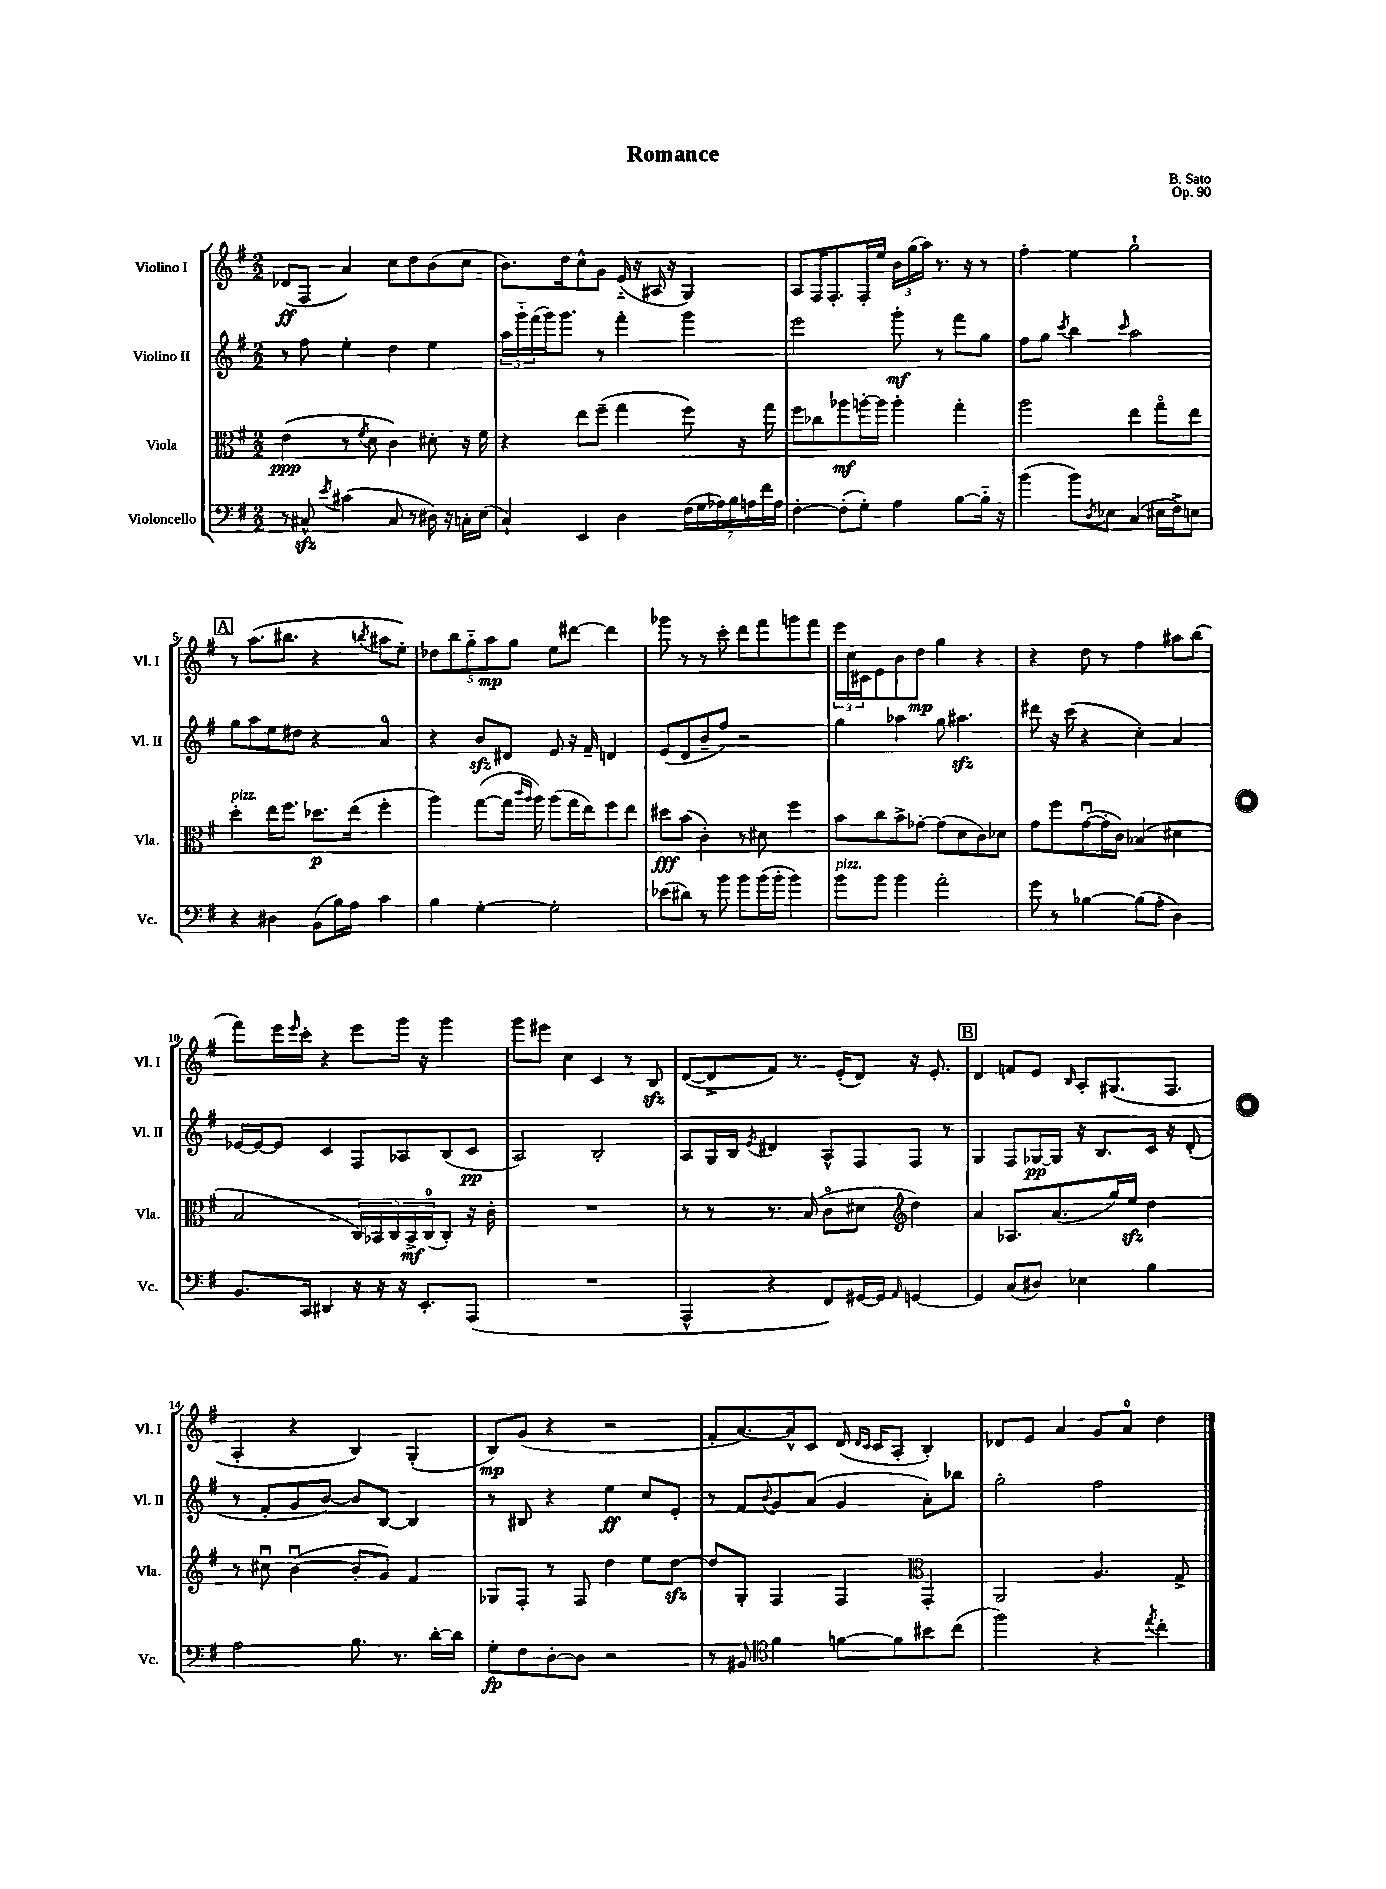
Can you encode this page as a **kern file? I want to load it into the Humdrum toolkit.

**kern	**dynam	**kern	**dynam	**kern	**dynam	**kern	**dynam
*part4	*part4	*part3	*part3	*part2	*part2	*part1	*part1
*staff4	*staff4	*staff3	*staff3	*staff2	*staff2	*staff1	*staff1
*I"Violoncello	*	*I"Viola	*	*I"Violino II	*	*I"Violino I	*
*I'Vc.	*	*I'Vla.	*	*I'Vl. II	*	*I'Vl. I	*
*clefF4	*	*clefC3	*	*clefG2	*	*clefG2	*
*k[f#]	*	*k[f#]	*	*k[f#]	*	*k[f#]	*
*M2/2	*	*M2/2	*	*M2/2	*	*M2/2	*
=1	=1	=1	=1	=1	=1	=1	=1
8r	.	(4e\	ppp	8r	.	(8d-X/L	ff
8C#Xzz^^/	.	.	.	8ff#\	.	8F#/J	.
8qe/	.	.	.	.	.	.	.
(4c#X\	.	8r	.	4ee'\	.	4a/)	.
.	.	8qf#/	.	.	.	.	.
.	.	8d\	.	.	.	.	.
8C#/	.	4c\)	.	4dd\	.	8cc\L	.
8r	.	.	.	.	.	8dd\	.
16D#X\)	.	8d#X'\	.	4ee\	.	(8b\	.
16r	.	.	.	.	.	.	.
16Cn'\LL	.	16r	.	.	.	8cc\J	.
(16E\JJ	.	16f#\	.	.	.	.	.
=2	=2	=2	=2	=2	=2	=2	=2
4C`/)	.	4r	.	24aa\LL	.	8.b\L)	.
.	.	.	.	24ggg\	.	.	.
.	.	.	.	(24fff#\	.	.	.
.	.	.	.	16ggg\J)	.	.	.
.	.	.	.	8.ggg\J	.	16dd\k	.
4EE/	.	8ee\L	.	.	.	8cc^^\	.
.	.	(8ff#~\J	.	8r	.	8g\J	.
4D\	.	4gg\	.	4fff#'\	.	(16e/	.
.	.	.	.	.	.	16r	.
.	.	.	.	.	.	16A#X/	.
.	.	.	.	.	.	16r	.
(28F#\LL	.	8ff#\)	.	4ggg\	.	4G/)	.
28G\	.	.	.	.	.	.	.
28A-X\)	.	.	.	.	.	.	.
28B\	.	.	.	.	.	.	.
.	.	16r	.	.	.	.	.
28An\	.	.	.	.	.	.	.
28f#\	.	.	.	.	.	.	.
.	.	16gg\	.	.	.	.	.
28A\JJ	.	.	.	.	.	.	.
=3	=3	=3	=3	=3	=3	=3	=3
[4F#'\	.	8ff#\L	.	2eee\	.	8A/L	.
.	.	8cc-X\	.	.	.	16F#/K	.
.	.	.	.	.	.	8.F#'/	.
(8F#'\L]	.	8aa-X\	mf	.	.	.	.
8G'\J)	.	[16aan'\L	.	.	.	16F#'/L	.
.	.	16aa\JJ]	.	.	.	16ee/JJ	.
4A\	.	4aa'\	.	8ggg'\	mf	24b\LL	.
.	.	.	.	.	.	(24gg\	.
.	.	.	.	.	.	24aa\JJ)	.
.	.	.	.	8r	.	8.r	.
[8B\L	.	4gg'\	.	8fff#\L	.	.	.
.	.	.	.	.	.	16r	.
16B\Jk]	.	.	.	8gg\J	.	8r	.
16r	.	.	.	.	.	.	.
=4	=4	=4	=4	=4	=4	=4	=4
(4b\	.	2aa\	.	8ff#\L	.	4ff#'\	.
.	.	.	.	8gg\J	.	.	.
.	.	.	.	8qccc/	.	.	.
8b\L)	.	.	.	4bb\	.	4ee\	.
8qD/	.	.	.	.	.	.	.
8E-X\J	.	.	.	.	.	.	.
.	.	.	.	16qqccc/	.	.	.
(4C/	.	4ee\	.	2aa\	.	2gg`\	.
16E#X\LL	.	8gg\L	.	.	.	.	.
16F#^\J)	.	.	.	.	.	.	.
8En\J	.	8ee\J	.	.	.	.	.
!!LO:LB:g=z
!!LO:REH:place=s1:t=A
=5	=5	=5	=5	=5	=5	=5	=5
!	!	!LO:TX:a:i:t=pizz.	!	!	!	!	!
4r	.	4dd'\	.	8gg\L	.	8r	.
.	.	.	.	8aa\	.	(8.aa\L	.
4D#X\	.	16ee\KL	.	8ee\	.	.	.
.	.	8.ff#\J	.	.	.	8.bb#X\J	.
.	.	.	.	8dd#X\J	.	.	.
(8BB\L	.	8.dd-X\L	p	4r	.	4r	.
16B\L)	.	.	.	.	.	.	.
16A\JJ	.	(16ee\Jk	.	.	.	.	.
.	.	.	.	.	.	8qbbn/	.
4c\	.	4ff#'\	.	4a/	.	8aa#X\L	.
.	.	.	.	.	.	8ee'\J)	.
=6	=6	=6	=6	=6	=6	=6	=6
4B\	.	4aa\)	.	4r	.	10dd-X\L	.
.	.	.	.	.	.	10bb\	.
.	.	.	.	.	.	10gg\	.
[4G'\	.	([8gg\L	.	8bzz/L	.	.	.
.	.	.	.	.	.	10aa\	mp
.	.	16gg\Jk]	.	8d#X/J	.	.	.
.	.	.	.	.	.	10gg\J	.
.	.	16qqccc/LL	.	.	.	.	.
.	.	16qqaa/JJ	.	.	.	.	.
.	.	16aa\)	.	.	.	.	.
2G'\]	.	(8aa\L	.	8e/	.	8ee\L	.
.	.	16gg\L	.	16r	.	[8ddd#X\J	.
.	.	16ee\J)	.	16f#~/	.	.	.
.	.	8ff#\	.	4dn/	.	4ddd#\]	.
.	.	8ee\J	.	.	.	.	.
=7	=7	=7	=7	=7	=7	=7	=7
(8e-X\L	.	8dd#X\L	fff	(8e/L	.	8ggg-X\	.
8d#X\J)	.	(8b\J	.	8d/	.	8r	.
8r	.	4c'\)	.	8b~/	.	8r	.
8b\	.	.	.	8ff#/J)	.	8ccc'\	.
8b\L	.	8r	.	2r	.	8ddd\L	.
(16b\L	.	8d#X\	.	.	.	8fff#\	.
16b'\JJ	.	.	.	.	.	.	.
4b\)	.	4ff#\	.	.	.	8gggn\	.
.	.	.	.	.	.	8fff#\J	.
=8	=8	=8	=8	=8	=8	=8	=8
!LO:TX:a:i:t=pizz.	!	!	!	!	!	!	!
8b\L	.	8b\L	.	4gg\	.	24eee\LL	.
.	.	.	.	.	.	24cc\	.
.	.	.	.	.	.	24c#X\J	.
8b\J	.	8cc\	.	.	.	8e\	.
4b\	.	8b^\	.	4aa-X\	.	8b\	.
.	.	[8g-X'\J	.	.	.	8dd\J	mp
2a'\	.	(8g-\L]	.	8gg\	.	4gg\	.
.	.	8d\	.	4.aa#Xzz\	.	.	.
.	.	8c\)	.	.	.	4r	.
.	.	8d-X\J	.	.	.	.	.
=9	=9	=9	=9	=9	=9	=9	=9
8g\	.	8g\L	.	8ddd#X\	.	4r	.
8r	.	8ff#\	.	16r	.	.	.
.	.	.	.	(16ccc\	.	.	.
[4B-X\	.	([8gu\	.	4r	.	8dd\	.
.	.	16g'\L]	.	.	.	8r	.
.	.	16c\JJ)	.	.	.	.	.
(8B-\L]	.	(4B-X/	.	4cc'\)	.	4ff#\	.
8A'\J	.	.	.	.	.	.	.
4D\)	.	4d#X\	.	4a/	.	8aa#X\L	.
.	.	.	.	.	.	(8bb\J	.
!!LO:LB:g=z
=10	=10	=10	=10	=10	=10	=10	=10
8.BB/L	.	2B/	.	[16e-X/LL	.	8fff#\L)	.
.	.	.	.	16e-/J_	.	.	.
.	.	.	.	8e-/J]	.	16eee\L	.
.	.	.	.	.	.	16qqeee/	.
16CC/Jk	.	.	.	.	.	16ccc'\JJ	.
4DD#X/	.	.	.	4c/	.	4r	.
16r	.	20C/LL)	.	8F#/L	.	8eee\L	.
.	.	20BB-X/	.	.	.	.	.
16r	.	.	.	.	.	.	.
.	.	20C/	.	.	.	.	.
16r	.	.	.	8A-X/	.	16ggg\Jk	.
.	.	20BB-^/	mf	.	.	.	.
8.EE'/L	.	.	.	.	.	16r	.
.	.	(20C/J	.	.	.	.	.
.	.	8C'/J)	.	(8B/	.	4ggg\	.
(8AAA/J	.	16r	.	8c/J	pp	.	.
.	.	16c'\	.	.	.	.	.
=11	=11	=11	=11	=11	=11	=11	=11
1r	.	1r	.	2A/)	.	8ggg\L	.
.	.	.	.	.	.	8eee#X\J	.
.	.	.	.	.	.	4cc\	.
.	.	.	.	2B'/	.	4c/	.
.	.	.	.	.	.	8r	.
.	.	.	.	.	.	8Bzz/	.
=12	=12	=12	=12	=12	=12	=12	=12
4AAA^^/	.	8r	.	8A/L	.	([8d/L	.
.	.	8r	.	16G/L	.	8d^/]	.
.	.	.	.	16B/JJ	.	.	.
.	.	.	.	8qe/	.	.	.
4r	.	8.r	.	4d#X/	.	8f#/J)	.
.	.	.	.	.	.	8.r	.
.	.	(16B/	.	.	.	.	.
8FF#/L)	.	8c\L	.	8A^^/L	.	.	.
.	.	.	.	.	.	(16e'/KL	.
[16GG#X/L	.	8d#X\J	.	8F#/	.	8d/J)	.
16GG#/JJ]	.	.	.	.	.	.	.
16qqAA/	.	.	.	.	.	.	.
*	*	*clefG2	*	*	*	*	*
[4GGn/	.	4dd\)	.	8F#/J	.	16r	.
.	.	.	.	.	.	8.e'/	.
.	.	.	.	8r	.	.	.
!!LO:REH:place=s1:t=B
=13	=13	=13	=13	=13	=13	=13	=13
4GG/]	.	4a/	.	4G/	.	4d/	.
(8C/L	.	8.A-X/L	.	8F#/L	.	8fn/L	.
8D#X/J)	.	.	.	[16G-X/L	pp	8e/J	.
.	.	(8.a/	.	16G-/JJ]	.	.	.
.	.	.	.	.	.	16qqB/	.
4E-X\	.	.	.	16r	.	8A'/L	.
.	.	.	.	8.B/L	.	.	.
.	.	16gg/L)	.	.	.	(8.G#X/	.
.	.	16eezz/JJ	.	.	.	.	.
4B\	.	4dd\	.	16c/Jk	.	.	.
.	.	.	.	16r	.	8.F#/J	.
.	.	.	.	(8d'/	.	.	.
!!LO:LB:g=z
=14	=14	=14	=14	=14	=14	=14	=14
2A\	.	8r	.	8r	.	4A'/	.
.	.	8cc#Xu\	.	8f#'/L	.	.	.
.	.	([4bu\	.	8g/	.	4r	.
.	.	.	.	[8b/J)	.	.	.
8.B\	.	8b'/L]	.	8b/L]	.	4B/)	.
.	.	8g/J)	.	[8B/J	.	.	.
8.r	.	.	.	.	.	.	.
.	.	4f#/	.	4B/]	.	(4G'/	.
[16d'\LL	.	.	.	.	.	.	.
16d\JJ]	.	.	.	.	.	.	.
=15	=15	=15	=15	=15	=15	=15	=15
8G'\L	fp	8G-X/L	.	8r	.	8B/L)	mp
8F#\	.	8F#'/J	.	8B#X/	.	(8g/J	.
[8D'\	.	8r	.	4r	.	4r	.
8D\J]	.	8F#/	.	.	.	.	.
2r	.	4dd\	.	4ee\	ff	2r	.
.	.	8ee\L	.	8cc/L	.	.	.
.	.	[8ddzz\J	.	8e'/J	.	.	.
=16	=16	=16	=16	=16	=16	=16	=16
8r	.	8dd/L]	.	8r	.	8f#'/L	.
8BB#X/	.	8G'/J	.	8f#/L	.	[8.a/)	.
*clefC4	*	*	*	*	*	*	*
.	.	.	.	8qqb/	.	.	.
4f#\	.	4F#/	.	8g/	.	.	.
.	.	.	.	.	.	16a^^/k]	.
.	.	.	.	(8a/J	.	8c/J	.
[8fn\L	.	4F#/	.	4g/	.	(16d/	.
.	.	.	.	.	.	16qqd/LL	.
.	.	.	.	.	.	16qqc/JJ	.
.	.	.	.	.	.	16c/KL	.
8f\]	.	.	.	.	.	8A'/J	.
*	*	*clefC3	*	*	*	*	*
8b#X\	.	4GG'/	.	8a'\L)	.	4B'/)	.
(8cc\J	.	.	.	8bb-X\J	.	.	.
=17	=17	=17	=17	=17	=17	=17	=17
2ff#\)	.	2AA/	.	2gg'\	.	8d-X/L	.
.	.	.	.	.	.	8e/J	.
.	.	.	.	.	.	4a/	.
4r	.	4.A/	.	2ff#\	.	8g/L	.
.	.	.	.	.	.	8a/J	.
8qee/	.	.	.	.	.	.	.
4cc'\	.	.	.	.	.	4dd\	.
.	.	8G^/	.	.	.	.	.
==	==	==	==	==	==	==	==
*-	*-	*-	*-	*-	*-	*-	*-
